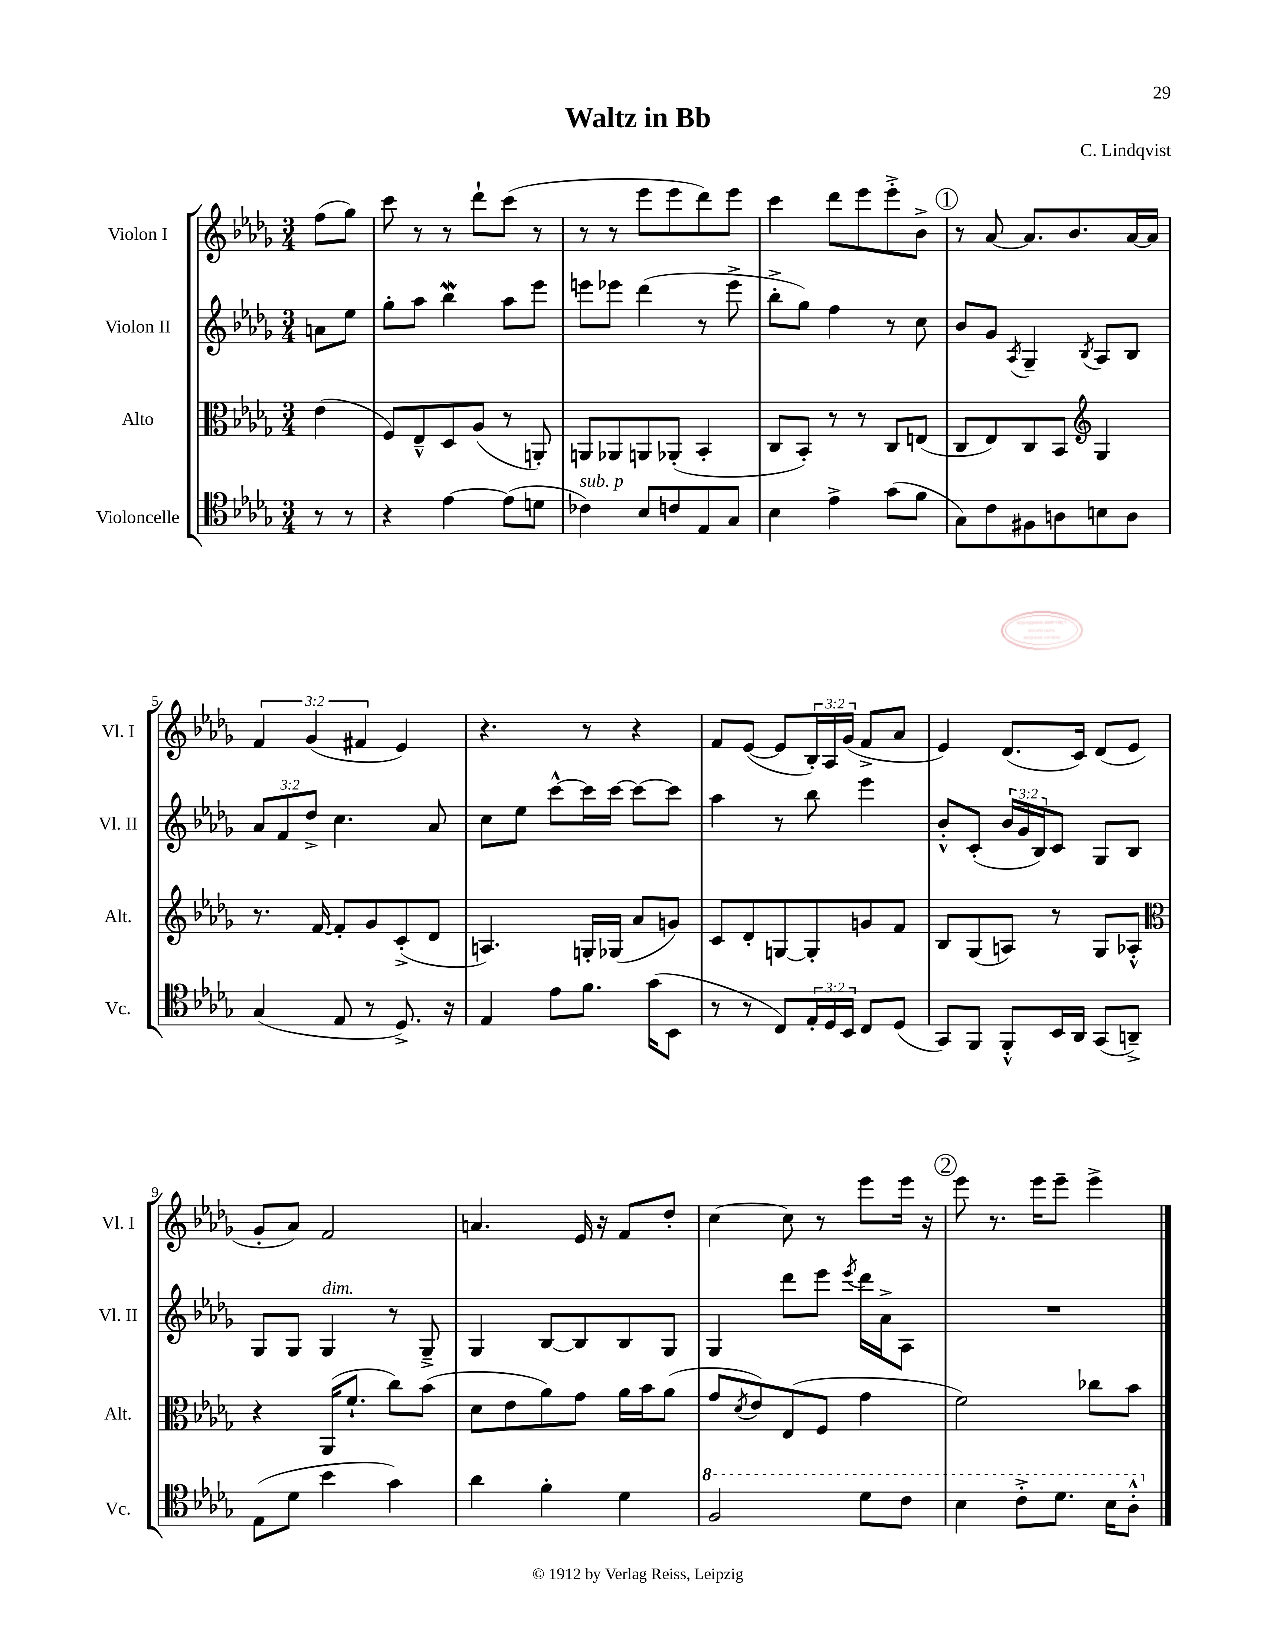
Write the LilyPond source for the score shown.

\header { title = "Waltz in Bb" composer = "C. Lindqvist" }
<<
\new StaffGroup <<
\new Staff = "s0" \with { instrumentName = "Violon I" shortInstrumentName = "Vl. I" } {
    \clef treble \key des \major \numericTimeSignature \time 3/4 \override Staff.TupletNumber.text = #tuplet-number::calc-fraction-text \partial 4
    f''8( ges''8) |
    c'''8 r8 r8 des'''8-! c'''8( r8 |
    r8 r8 ees'''8 ees'''8 des'''8) ees'''8 |
    c'''4 des'''8 ees'''8 ees'''8-.-> bes'8-> |
    \mark \markup { \circle "1" } r8 aes'8~ aes'8. bes'8. aes'16~ aes'16 |
    \tuplet 3/2 { f'4 ges'4( fis'4 } ees'4) |
    r4. r8 r4 |
    f'8 ees'8~( ees'8 \tuplet 3/2 { bes16-.) aes16 ges'16( } f'8-> aes'8 |
    ees'4) des'8.( c'16) des'8( ees'8 |
    ges'8-. aes'8) f'2 |
    a'4. ees'16 r16 f'8 des''8-. |
    c''4~ c''8 r8 ees'''8 ees'''16 r16 |
    \mark \markup { \circle "2" } ees'''8 r8. ees'''16 ees'''8-- ees'''4-> \bar "|." |
}
\new Staff = "s1" \with { instrumentName = "Violon II" shortInstrumentName = "Vl. II" } {
    \clef treble \key des \major \numericTimeSignature \time 3/4 \override Staff.TupletNumber.text = #tuplet-number::calc-fraction-text \partial 4
    a'8 ees''8 |
    ges''8-. aes''8 bes''4\mordent aes''8 ees'''8 |
    e'''8 ees'''8 des'''4( r8 ees'''8-> |
    bes''8-.-> ges''8) f''4 r8 c''8 |
    \mark \markup { \circle "1" } bes'8 ges'8 \acciaccatura { aes8 } ges4-- \acciaccatura { bes8 } aes8 bes8 |
    \tuplet 3/2 { aes'8 f'8 des''8-> } c''4. aes'8 |
    c''8 ees''8 c'''8~-^ c'''16 c'''16~ c'''8~ c'''8 |
    aes''4 r8 bes''8 ees'''4 |
    bes'8-.-^ c'8-.( \tuplet 3/2 { bes'16 ges'16 bes16) } c'8 ges8 bes8 |
    ges8 ges8 ges4^\markup { \italic "dim." } r8 ges8---> |
    ges4 bes8~ bes8 bes8 ges8 |
    ges4 des'''8 ees'''8 \acciaccatura { ees'''8 } des'''16 aes'16-> aes8 |
    \mark \markup { \circle "2" } R2. \bar "|." |
}
\new Staff = "s2" \with { instrumentName = "Alto" shortInstrumentName = "Alt." } {
    \clef alto \key des \major \numericTimeSignature \time 3/4 \partial 4
    ees'4( |
    f8) ees8---^ des8 aes8( r8 a,8-.) |
    a,8 aes,8 a,8 aes,8-.( bes,4-. |
    c8 bes,8-.) r8 r8 c8 e8( |
    \mark \markup { \circle "1" } c8 ees8) c8 bes,8 \clef treble ges4 |
    r8. f'16~ f'8-. ges'8 c'8-.->( des'8 |
    a4.) g16-. ges16( aes'8 g'8) |
    c'8 des'8-. g8~ g8-. g'8 f'8 |
    bes8 ges8( a8) r8 ges8 aes8-.-^ |
    \clef alto r4 aes,16( f'8.-! c''8) bes'8( |
    des'8 ees'8 aes'8) ges'8 aes'16 bes'16 aes'8( |
    ges'8 \acciaccatura { des'8 } ees'8) ees8( f8 ges'4 |
    \mark \markup { \circle "2" } f'2) ces''8 bes'8 \bar "|." |
}
\new Staff = "s3" \with { instrumentName = "Violoncelle" shortInstrumentName = "Vc." } {
    \clef tenor \key des \major \numericTimeSignature \time 3/4 \override Staff.TupletNumber.text = #tuplet-number::calc-fraction-text \partial 4
    r8 r8 |
    r4 ees'4~ ees'8( d'8 |
    ces'4^\markup { \italic "sub. p" }) bes8 c'8 ees8 ges8 |
    bes4 ees'4-> ges'8( f'8 |
    \mark \markup { \circle "1" } ges8) c'8 fis8 a8 b8 a8 |
    ges4( ees8 r8 des8.->) r16 |
    ees4 ees'8 f'8. ges'16( bes,8 |
    r8 r8 c8) \tuplet 3/2 { ees16-. des16 bes,16 } c8 des8( |
    ges,8) f,8 f,8-.-^ bes,16 aes,16 ges,8( a,8--->) |
    ees8( des'8 bes'4 ges'4) |
    aes'4 f'4-. des'4 |
    \ottava #1 f'2 des''8 c''8 |
    \mark \markup { \circle "2" } bes'4 c''8-.-> des''8. bes'16 aes'8-.-^ \ottava #0 \bar "|." |
}
>>
>>
